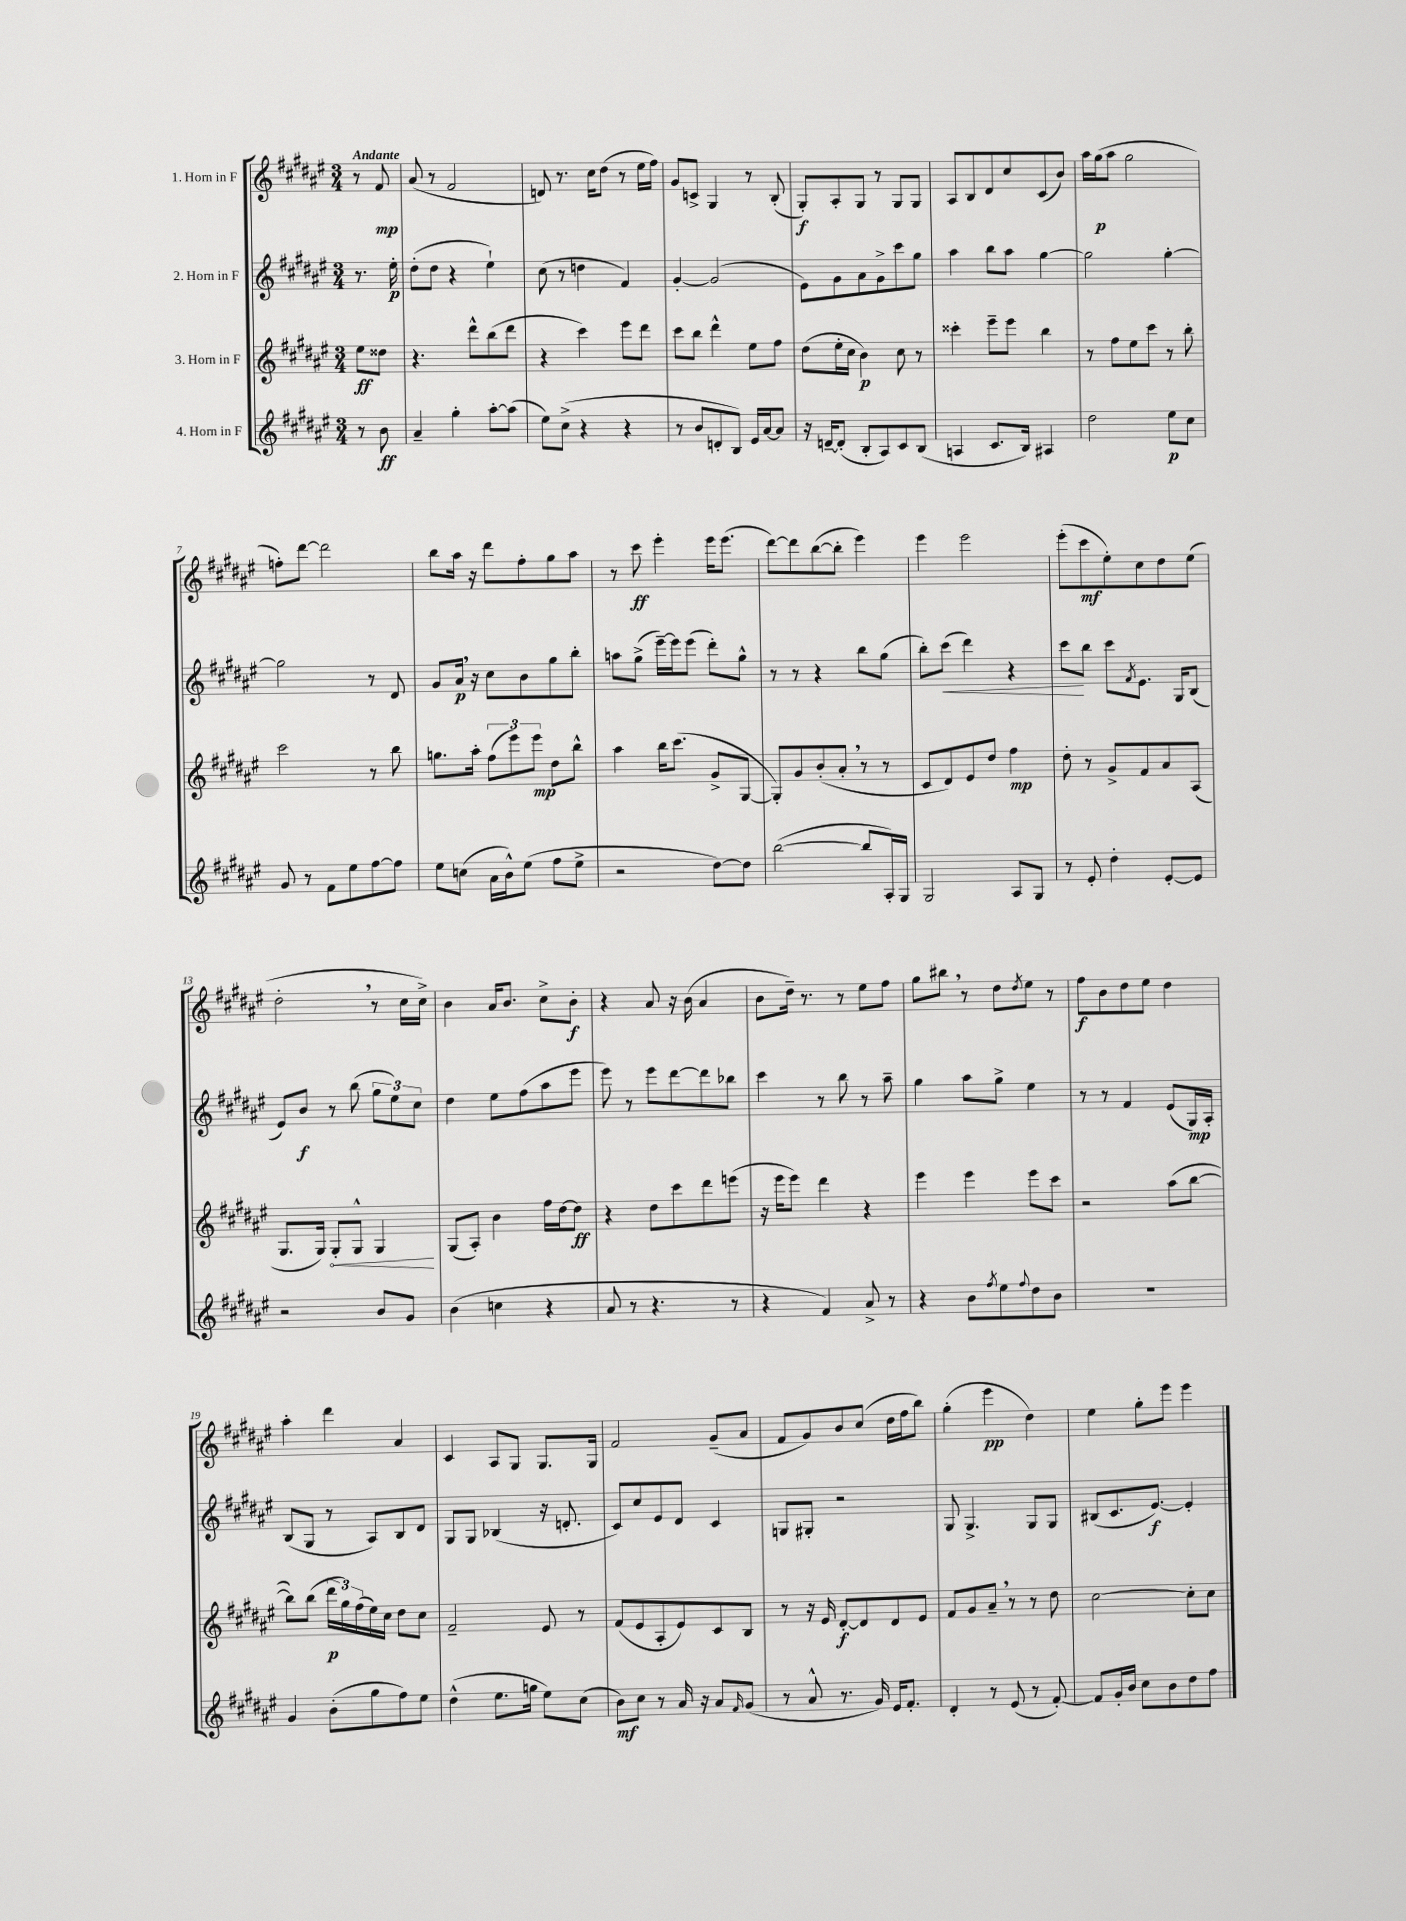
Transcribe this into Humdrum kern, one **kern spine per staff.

**kern	**dynam	**kern	**dynam	**kern	**dynam	**kern	**dynam
*part4	*part4	*part3	*part3	*part2	*part2	*part1	*part1
*staff4	*staff4	*staff3	*staff3	*staff2	*staff2	*staff1	*staff1
*I"4. Horn in F	*	*I"3. Horn in F	*	*I"2. Horn in F	*	*I"1. Horn in F	*
*clefG2	*	*clefG2	*	*clefG2	*	*clefG2	*
*k[f#c#g#d#a#e#]	*	*k[f#c#g#d#a#e#]	*	*k[f#c#g#d#a#e#]	*	*k[f#c#g#d#a#e#]	*
*M3/4	*	*M3/4	*	*M3/4	*	*M3/4	*
=	=	=	=	=	=	=	=
!	!	!	!	!	!	!LO:TX:a:B:t=Andante	!
8r	.	8ee#\L	ff	8.r	.	8r	.
8b\	ff	8dd##X\J	.	.	.	8f#/	mp
.	.	.	.	16ee#'\	p	.	.
=1	=1	=1	=1	=1	=1	=1	=1
4a#~/	.	4.r	.	(8dd#'\L	.	(8a#/	.
.	.	.	.	8dd#\J	.	8r	.
4gg#'\	.	.	.	4r	.	2f#/	.
.	.	8ddd#^^\L	.	.	.	.	.
[8aa#'\L	.	(8bb\	.	4ee#`\)	.	.	.
(8aa#\J]	.	8ddd#\J	.	.	.	.	.
=2	=2	=2	=2	=2	=2	=2	=2
8ee#\L)	.	4r	.	(8cc#\	.	8dn/)	.
(8cc#^\J	.	.	.	8r	.	8.r	.
4r	.	4ccc#\)	.	4ddn\	.	.	.
.	.	.	.	.	.	16cc#\KL	.
.	.	.	.	.	.	(8dd#\J	.
4r	.	8eee#\L	.	4f#/)	.	8r	.
.	.	8ddd#\J	.	.	.	16ee#\LL	.
.	.	.	.	.	.	16ff#\JJ)	.
=3	=3	=3	=3	=3	=3	=3	=3
8r	.	8ccc#\L	.	[4g#'/	.	8g#/L	.
8b/L	.	8bb\J	.	.	.	8cn^/J	.
8dn'/	.	4ddd#^^\	.	(2g#/]	.	4G#/	.
8B/J)	.	.	.	.	.	.	.
16e#/LL	.	8ee#\L	.	.	.	8r	.
[16a#/J	.	.	.	.	.	.	.
8a#/J]	.	8ff#\J	.	.	.	(8B'/	.
=4	=4	=4	=4	=4	=4	=4	=4
16r	.	(8dd#\L	.	8e#\L)	.	8G#'/L)	f
[16dn~/KL	.	.	.	.	.	.	.
(8d'/J]	.	16ee#'\L	.	8g#\	.	8A#'/	.
.	.	16cc#\JJ	.	.	.	.	.
8B'/L	.	4b\)	p	8a#\	.	8G#/J	.
8A#/)	.	.	.	8g#^\	.	8r	.
8c#/	.	8cc#\	.	8ccc#\	.	8G#/L	.
(8B/J	.	8r	.	8gg#\J	.	8G#/J	.
=5	=5	=5	=5	=5	=5	=5	=5
4An/	.	4ccc##X'\	.	4aa#\	.	8A#/L	.
.	.	.	.	.	.	8B/	.
8.c#/L	.	8eee#~\L	.	8bb\L	.	8d#/	.
.	.	8eee#\J	.	8aa#\J	.	8cc#/	.
16B/Jk)	.	.	.	.	.	.	.
4A#X/	.	4bb\	.	[4gg#\	.	(8c#/	.
.	.	.	.	.	.	8b/J)	.
=6	=6	=6	=6	=6	=6	=6	=6
2dd#\	.	8r	.	2gg#\]	.	16aa#\LL	.
.	.	.	.	.	.	(16gg#\J	p
.	.	8ff#\L	.	.	.	8aa#\J	.
.	.	8ee#\	.	.	.	2gg#\	.
.	.	8ccc#\J	.	.	.	.	.
8ee#\L	p	8r	.	[4gg#'\	.	.	.
8cc#\J	.	8bb'\	.	.	.	.	.
!!LO:LB:g=z
=7	=7	=7	=7	=7	=7	=7	=7
8g#/	.	2ccc#\	.	2gg#\]	.	8ffn'\L)	.
8r	.	.	.	.	.	[8ddd#\J	.
8f#\L	.	.	.	.	.	2ddd#\]	.
8ee#\	.	.	.	.	.	.	.
[8ff#\	.	8r	.	8r	.	.	.
8ff#\J]	.	8bb\	.	8d#/	.	.	.
=8	=8	=8	=8	=8	=8	=8	=8
8ee#\L	.	8.ggn\L	.	8g#/L	.	8bb\L	.
(8ccn\J	.	.	.	16a#,/Jk	p	16aa#\Jk	.
.	.	16aa#'\Jk	.	16r	.	16r	.
16a#\LL	.	(12ff#\L	.	8cc#\L	.	8ddd#\L	.
16b^^\J)	.	.	.	.	.	.	.
.	.	12eee#\)	.	.	.	.	.
(8ee#\J	.	.	.	8b\	.	8ff#'\	.
.	.	12eee#\J	mp	.	.	.	.
8ff#\L	.	8dd#\L	.	8gg#\	.	8gg#\	.
8ee#^\J	.	8bb^^\J	.	8bb'\J	.	8aa#\J	.
=9	=9	=9	=9	=9	=9	=9	=9
2r	.	4aa#\	.	8aan\L	.	8r	.
.	.	.	.	(8gg#^\J	.	8ccc#\	ff
.	.	16bb\KL	.	[16eee#~\LL)	.	4eee#'\	.
.	.	(8.ccc#\J	.	16eee#\J]	.	.	.
.	.	.	.	(8eee#\J	.	.	.
[8dd#\L)	.	8g#^/L	.	8ddd#'\L)	.	16eee#\KL	.
.	.	.	.	.	.	(8.eee#\J	.
8dd#\J]	.	[8G#/J	.	8gg#^^\J	.	.	.
=10	=10	=10	=10	=10	=10	=10	=10
([2bb\	.	8G#'/L])	.	8r	.	[8ddd#\L)	.
.	.	8g#/	.	8r	.	8ddd#\]	.
.	.	(8b'/	.	4r	.	([8bb\	.
.	.	8a#',/J	.	.	.	8bb'\J]	.
8bb/L]	.	8r	.	8bb\L	.	4eee#\)	.
16A#'/L)	.	8r	.	(8gg#\J	.	.	.
16G#/JJ	.	.	.	.	.	.	.
=11	=11	=11	=11	=11	=11	=11	=11
2G#/	.	8c#/L	.	8bb'\L)	.	4eee#\	.
!	!	!	!	!	!LO:HP:b	!	!
.	.	8d#/)	.	(8ccc#\J	<	.	.
.	.	8e#/	.	4ddd#\)	.	2eee#\	.
.	.	8dd#/J	.	.	.	.	.
8A#/L	.	4ff#\	mp	4r	.	.	.
8G#/J	.	.	.	.	.	.	.
=12	=12	=12	=12	=12	=12	=12	=12
8r	.	8dd#'\	.	8ccc#\L	.	(8eee#'\L	.
8e#'/	.	8r	.	8bb\J	[	8ccc#\	mf
4dd#'\	.	8g#^/L	.	8ccc#\L	.	8ee#'\)	.
.	.	.	.	8qf#/	.	.	.
.	.	8f#/	.	8.e#\J	.	8cc#\	.
[8e#'/L	.	8a#/	.	.	.	8dd#\	.
.	.	.	.	16G#/KL	.	.	.
8e#/J]	.	(8A#/J	.	(8B/J	.	(8ee#\J	.
!!LO:LB:g=z
=13	=13	=13	=13	=13	=13	=13	=13
2r	.	8.G#/L	.	8e#/L)	.	2dd#',\	.
.	.	.	.	8b/J	f	.	.
.	.	16G#/Jk)	.	.	.	.	.
!	!	!	!LO:HP:b	!	!	!	!
.	.	8G#'/L	<	8r	.	.	.
.	.	8G#^^/J	.	(8bb\	.	.	.
8b/L	.	4G#/	.	12gg#\L	.	8r	.
.	.	.	.	12ee#\)	.	.	.
8g#/J	.	.	.	.	.	16cc#\LL	.
.	.	.	.	12cc#\J	.	.	.
.	.	.	.	.	.	16cc#^\JJ)	.
.	.	.	[	.	.	.	.
=14	=14	=14	=14	=14	=14	=14	=14
(4b\	.	(8G#/L	.	4dd#\	.	4b\	.
.	.	8A#'/J)	.	.	.	.	.
4ccn\	.	4b\	.	8ee#\L	.	16a#/KL	.
.	.	.	.	.	.	8.b/J	.
.	.	.	.	(8ff#\	.	.	.
4r	.	16ff#\LL	.	8aa#\	.	8cc#^\L	.
.	.	[16dd#\J	.	.	.	.	.
.	.	8dd#\J]	ff	8eee#\J	.	8b'\J	f
=15	=15	=15	=15	=15	=15	=15	=15
8a#/	.	4r	.	8eee#\)	.	4r	.
8r	.	.	.	8r	.	.	.
4.r	.	8dd#\L	.	8eee#\L	.	8a#/	.
.	.	8ccc#\	.	[8ddd#\	.	16r	.
.	.	.	.	.	.	(16b\	.
.	.	8ddd#\	.	8ddd#\]	.	4a#/	.
8r	.	(8eeen\J	.	8bb-X\J	.	.	.
=16	=16	=16	=16	=16	=16	=16	=16
4r	.	16r	.	4ccc#\	.	8b\L	.
.	.	16eee#\KL	.	.	.	.	.
.	.	8eee#\J)	.	.	.	16dd#~\Jk)	.
.	.	.	.	.	.	8.r	.
4f#/)	.	4ddd#\	.	8r	.	.	.
.	.	.	.	8bb\	.	8r	.
8a#^/	.	4r	.	8r	.	8ee#\L	.
8r	.	.	.	8aa#~\	.	8ff#\J	.
=17	=17	=17	=17	=17	=17	=17	=17
4r	.	4eee#\	.	4gg#\	.	8gg#\L	.
.	.	.	.	.	.	8bb#X,\J	.
8b\L	.	4eee#\	.	8aa#\L	.	8r	.
8qff#/	.	.	.	.	.	.	.
8ee#\	.	.	.	8gg#^\J	.	8dd#\L	.
8qqff#/	.	.	.	.	.	8qdd#/	.
8dd#\	.	8eee#\L	.	4ee#\	.	8ee#\J	.
8b\J	.	8ccc#\J	.	.	.	8r	.
=18	=18	=18	=18	=18	=18	=18	=18
2.r	.	2r	.	8r	.	8ff#\L	f
.	.	.	.	8r	.	8b\	.
.	.	.	.	4f#/	.	8dd#\	.
.	.	.	.	.	.	8ee#\J	.
.	.	(8aa#\L	.	(8e#/L	.	4dd#\	.
.	.	[8bb\J	.	16G#/L)	mp	.	.
.	.	.	.	16A#'/JJ	.	.	.
!!LO:LB:g=z
=19	=19	=19	=19	=19	=19	=19	=19
4g#/	.	8bb\L])	.	(8B/L	.	4aa#'\	.
.	.	(8bb\J	.	8G#/J	.	.	.
(8b'\L	.	24ddd#\LL	p	8r	.	4ddd#\	.
.	.	24gg#\)	.	.	.	.	.
.	.	(24ff#\	.	.	.	.	.
8gg#\	.	16ee#\)	.	8A#/L)	.	.	.
.	.	16cc#\JJ	.	.	.	.	.
8ff#\)	.	8dd#\L	.	8B/	.	4a#/	.
8ee#\J	.	8cc#\J	.	8d#/J	.	.	.
=20	=20	=20	=20	=20	=20	=20	=20
(4dd#^^\	.	2f#~/	.	8G#/L	.	4c#/	.
.	.	.	.	8G#/J	.	.	.
8.ee#\L	.	.	.	(4B-X/	.	8A#/L	.
.	.	.	.	.	.	8G#/J	.
16ggn\Jk	.	.	.	.	.	.	.
8ee#\L)	.	8e#/	.	16r	.	8.G#/L	.
.	.	.	.	8.dn'/	.	.	.
(8cc#\J	.	8r	.	.	.	.	.
.	.	.	.	.	.	16G#/Jk	.
=21	=21	=21	=21	=21	=21	=21	=21
8b\L)	mf	(8f#/L	.	8c#/L)	.	2f#/	.
8cc#\J	.	8e#/	.	8cc#/	.	.	.
8r	.	8A#'/	.	8e#/	.	.	.
16a#/	.	8e#/)	.	8d#/J	.	.	.
16r	.	.	.	.	.	.	.
8a#/L	.	8c#/	.	4c#/	.	(8g#~/L	.
16qqf#/	.	.	.	.	.	.	.
(8g#/J	.	8B/J	.	.	.	8a#/J	.
=22	=22	=22	=22	=22	=22	=22	=22
8r	.	8r	.	8Gn/L	.	8f#/L	.
8a#^^/	.	16r	.	8G#X'/J	.	8g#/)	.
.	.	16e#/	.	.	.	.	.
8.r	.	[8d#'/L	f	2r	.	8b/	.
.	.	8d#/]	.	.	.	(8cc#/J	.
16g#/)	.	.	.	.	.	.	.
16e#/KL	.	8d#/	.	.	.	16dd#\LL	.
8.f#'/J	.	.	.	.	.	16ff#\J	.
.	.	8e#/J	.	.	.	8bb\J)	.
=23	=23	=23	=23	=23	=23	=23	=23
4d#'/	.	8f#/L	.	8G#/	.	(4gg#'\	.
.	.	8g#/	.	4.G#^/	.	.	.
8r	.	8a#~,/J	.	.	.	4eee#\	pp
(8e#/	.	8r	.	.	.	.	.
8r	.	8r	.	8G#/L	.	4dd#\)	.
[8f#'/)	.	8dd#\	.	8G#/J	.	.	.
=24	=24	=24	=24	=24	=24	=24	=24
8f#/L]	.	[2cc#\	.	(8B#X/L	.	4ee#\	.
16g#'/L	.	.	.	8.c#/	.	.	.
16b/JJ	.	.	.	.	.	.	.
8cc#\L	.	.	.	.	.	8gg#'\L	.
.	.	.	.	[8.e#/J)	f	.	.
8b\	.	.	.	.	.	8eee#\J	.
8dd#\	.	8cc#'\L]	.	4e#'/]	.	4eee#\	.
8ff#\J	.	8cc#\J	.	.	.	.	.
==	==	==	==	==	==	==	==
*-	*-	*-	*-	*-	*-	*-	*-
